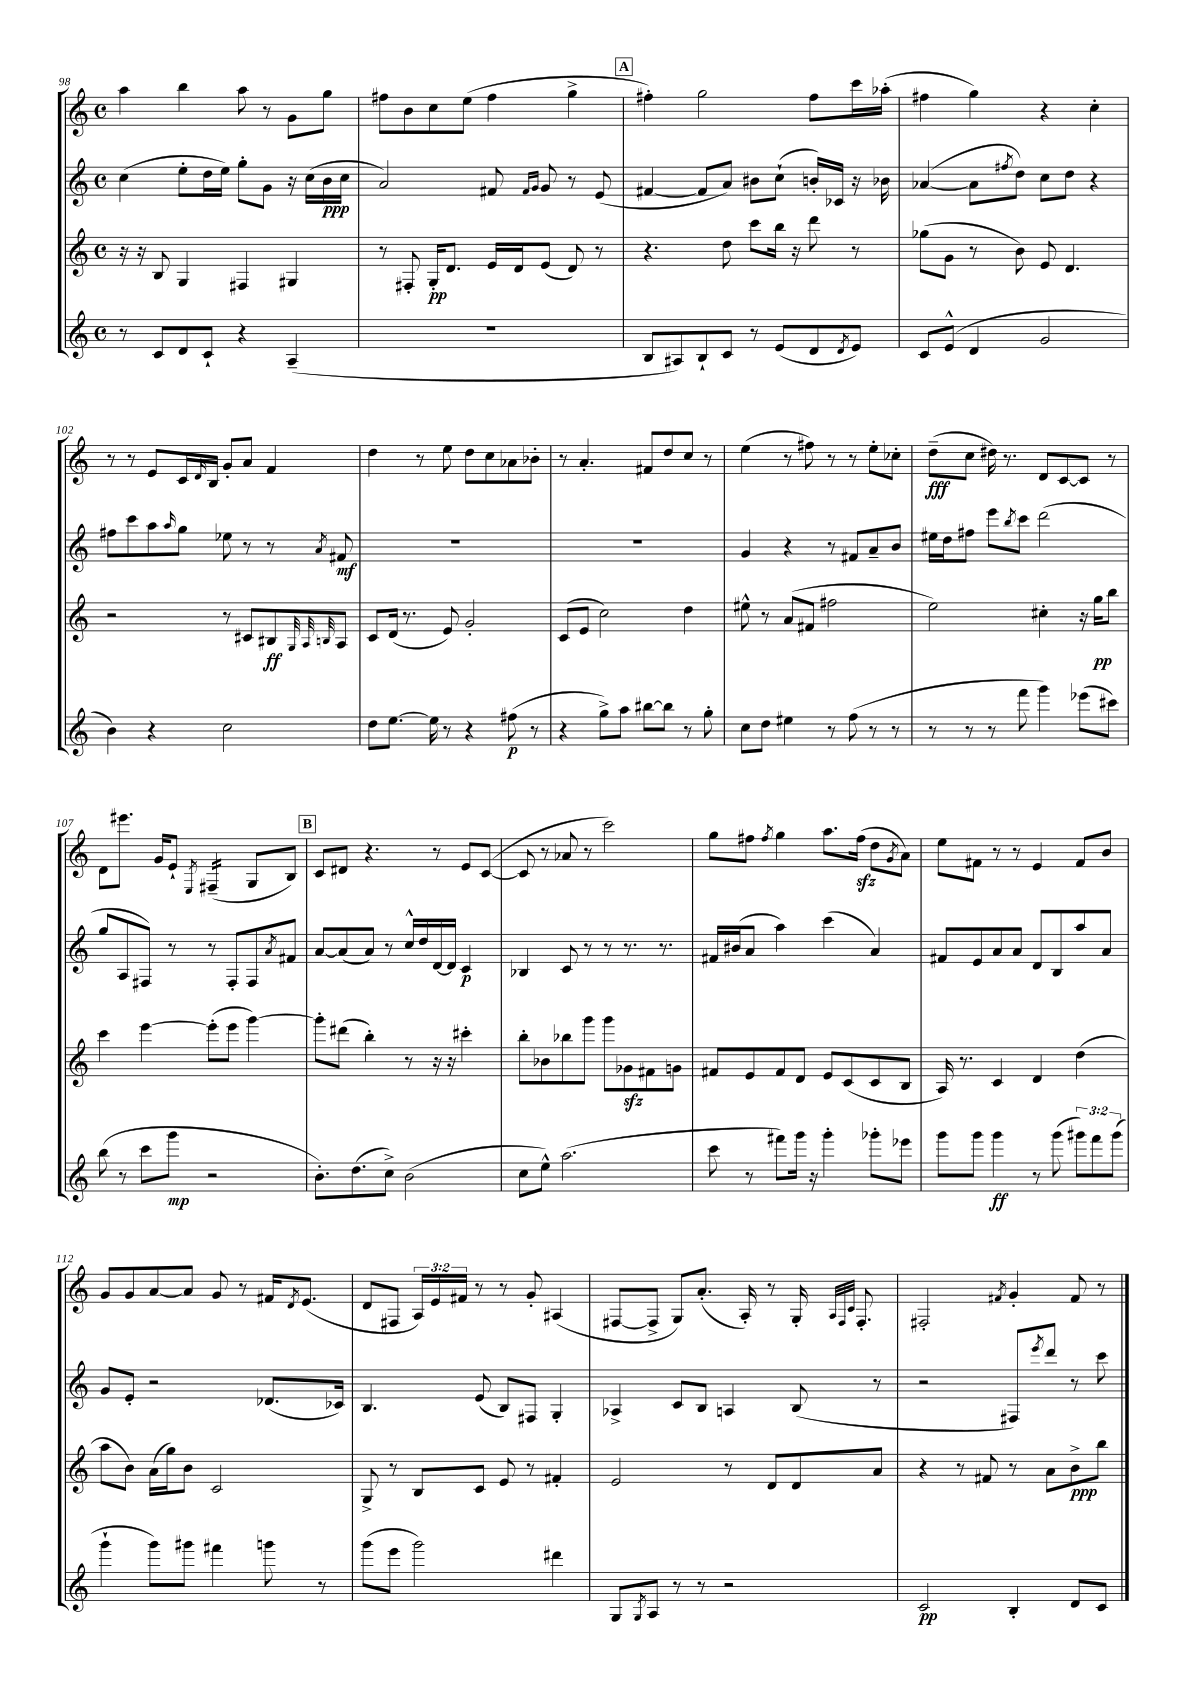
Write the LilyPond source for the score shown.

<<
\new StaffGroup <<
\new Staff = "s0" {
    \clef treble \key c \major \defaultTimeSignature \time 4/4 \override Staff.TupletNumber.text = #tuplet-number::calc-fraction-text
    a''4 b''4 a''8 r8 g'8 g''8 |
    fis''8 b'8 c''8 e''8( fis''4 g''4-> |
    \mark \markup { \box "A" } fis''4-.) g''2 fis''8 c'''16 aes''16-.( |
    fis''4 g''4) r4 c''4-. |
    r8 r8 e'8 c'16 \grace { d'16 } b16 g'8-. a'8 f'4 |
    d''4 r8 e''8 d''8 c''8 aes'8 bes'8-. |
    r8 a'4.-. fis'8 d''8 c''8 r8 |
    e''4( r8 fis''8) r8 r8 e''8-. ces''8-. |
    d''8--\fff( c''8 dis''16) r8. d'8 c'8~ c'8 r8 |
    d'8 eis'''8. g'16 e'8-! \acciaccatura { e8 } fis4:16--( g8 b8) |
    \mark \markup { \box "B" } c'8 dis'8 r4. r8 e'8 c'8~( |
    c'8 r8 aes'8 r8 c'''2) |
    g''8 fis''8 \acciaccatura { fis''8 } g''4 a''8. fis''16\sfz( d''8 \acciaccatura { g'8 } a'8) |
    e''8 fis'8 r8 r8 e'4 fis'8 b'8 |
    g'8 g'8 a'8~ a'8 g'8 r8 fis'16 \acciaccatura { d'8 } e'8.( |
    d'8 fis8 \tuplet 3/2 { a16) e'16 fis'16 } r8 r8 g'8-. ais4( |
    fis8~ fis8-> g8) a'8.-.( a16-.) r8 g16-. \grace { a32 fis32 c'32 } fis8.-. |
    fis2-. \acciaccatura { fis'8 } g'4-. fis'8 r8 \bar "|." |
}
\new Staff = "s1" {
    \clef treble \key c \major \defaultTimeSignature \time 4/4
    c''4( e''8-. d''16 e''16) g''8-. g'8 r16 c''16( b'16\ppp c''16 |
    a'2) fis'8 \grace { fis'16 g'16 } g'8 r8 e'8( |
    \mark \markup { \box "A" } fis'4~ fis'8 a'8) bis'8 c''8-!( b'16-.) ces'16 r16 bes'16 |
    aes'4~( aes'8 \acciaccatura { fis''8 } d''8) c''8 d''8 r4 |
    fis''8 c'''8 a''8 \grace { a''16 } g''8 ees''8 r8 r8 \acciaccatura { a'8 } fis'8\mf |
    R1 |
    R1 |
    g'4 r4 r8 fis'8 a'8-- b'8 |
    eis''16 d''16 fis''8 e'''8 \acciaccatura { b''8 } c'''8 d'''2( |
    g''8 a8 fis8) r8 r8 fis8-. fis8 \acciaccatura { a'8 } fis'8 |
    \mark \markup { \box "B" } a'8~ a'8( a'8) r8 c''16-^ d''16 d'16~ d'16 c'4\p |
    bes4 c'8 r8 r8 r8. r8. |
    fis'16 bis'16( a'8 a''4) c'''4( a'4) |
    fis'8 e'8 a'8 a'8 d'8 b8 a''8 a'8 |
    g'8 e'8-. r2 des'8.( ces'16) |
    b4. e'8( b8) fis8 g4-. |
    aes4-> c'8 b8 a4 b8( r8 |
    r2 fis8) \acciaccatura { e'''8 } d'''8 r8 c'''8 \bar "|." |
}
\new Staff = "s2" {
    \clef treble \key c \major \defaultTimeSignature \time 4/4
    r16 r16 b8 g4 fis4 gis4 |
    r8 fis8-. g16-.\pp d'8. e'16 d'16 e'8( d'8) r8 |
    \mark \markup { \box "A" } r4. d''8 c'''8 b''16 r16 d'''8 r8 |
    ges''8( g'8 r8 b'8) e'8 d'4. |
    r2 r8 cis'8 bis8\ff \grace { g32 a32 b32 } a8 |
    c'8 d'16( r8. e'8) g'2-. |
    c'8( e'8 c''2) d''4 |
    eis''8-^ r8 a'8( fis'8 fis''2 |
    e''2) cis''4-. r16 g''16\pp b''8 |
    c'''4 e'''4~ e'''8-.( e'''8 g'''4~) |
    \mark \markup { \box "B" } g'''8-. dis'''8( b''4-.) r8 r16 r16 cis'''4-. |
    b''8-. bes'8 bes''8 g'''8 g'''8 ges'8\sfz fis'8 g'8 |
    fis'8 e'8 fis'8 d'8 e'8 c'8( c'8 b8 |
    a16) r8. c'4 d'4 d''4( |
    a''8 b'8) a'16( g''16) b'8 c'2 |
    g8-> r8 b8 c'8 e'8 r8 fis'4-. |
    e'2 r8 d'8 d'8 a'8 |
    r4 r8 fis'8 r8 a'8 b'8->\ppp b''8 \bar "|." |
}
\new Staff = "s3" {
    \clef treble \key c \major \defaultTimeSignature \time 4/4 \override Staff.TupletNumber.text = #tuplet-number::calc-fraction-text
    r8 c'8 d'8 c'8-! r4 a4--( |
    R1 |
    \mark \markup { \box "A" } b8 ais8) b8-! c'8 r8 e'8( d'8 \acciaccatura { d'8 } e'8) |
    c'8 e'8-^( d'4 g'2 |
    b'4) r4 c''2 |
    d''8 e''8.~ e''16 r8 r4 fis''8\p( r8 |
    r4 g''8->) a''8 bis''8~ bis''8 r8 g''8-. |
    c''8 d''8 eis''4 r8 f''8( r8 r8 |
    r8 r8 r8 f'''8 g'''4) ees'''8( cis'''8) |
    b''8( r8 c'''8 g'''8\mp r2 |
    \mark \markup { \box "B" } b'8.-.) d''8.( c''8->) b'2( |
    c''8 e''8-^) a''2.( |
    c'''8 r8 fis'''8) g'''16 r16 g'''4-. ges'''8-. ees'''8 |
    g'''8 g'''8 g'''4\ff r8 g'''8( \tuplet 3/2 { gis'''8) f'''8 gis'''8( } |
    g'''4-! g'''8) gis'''8 fis'''4 g'''8 r8 |
    g'''8( e'''8 g'''2) dis'''4 |
    g8 \acciaccatura { g8 } a8 r8 r8 r2 |
    c'2\pp b4-. d'8 c'8 \bar "|." |
}
>>
>>
\layout { \context { \Score currentBarNumber = #98 } }
